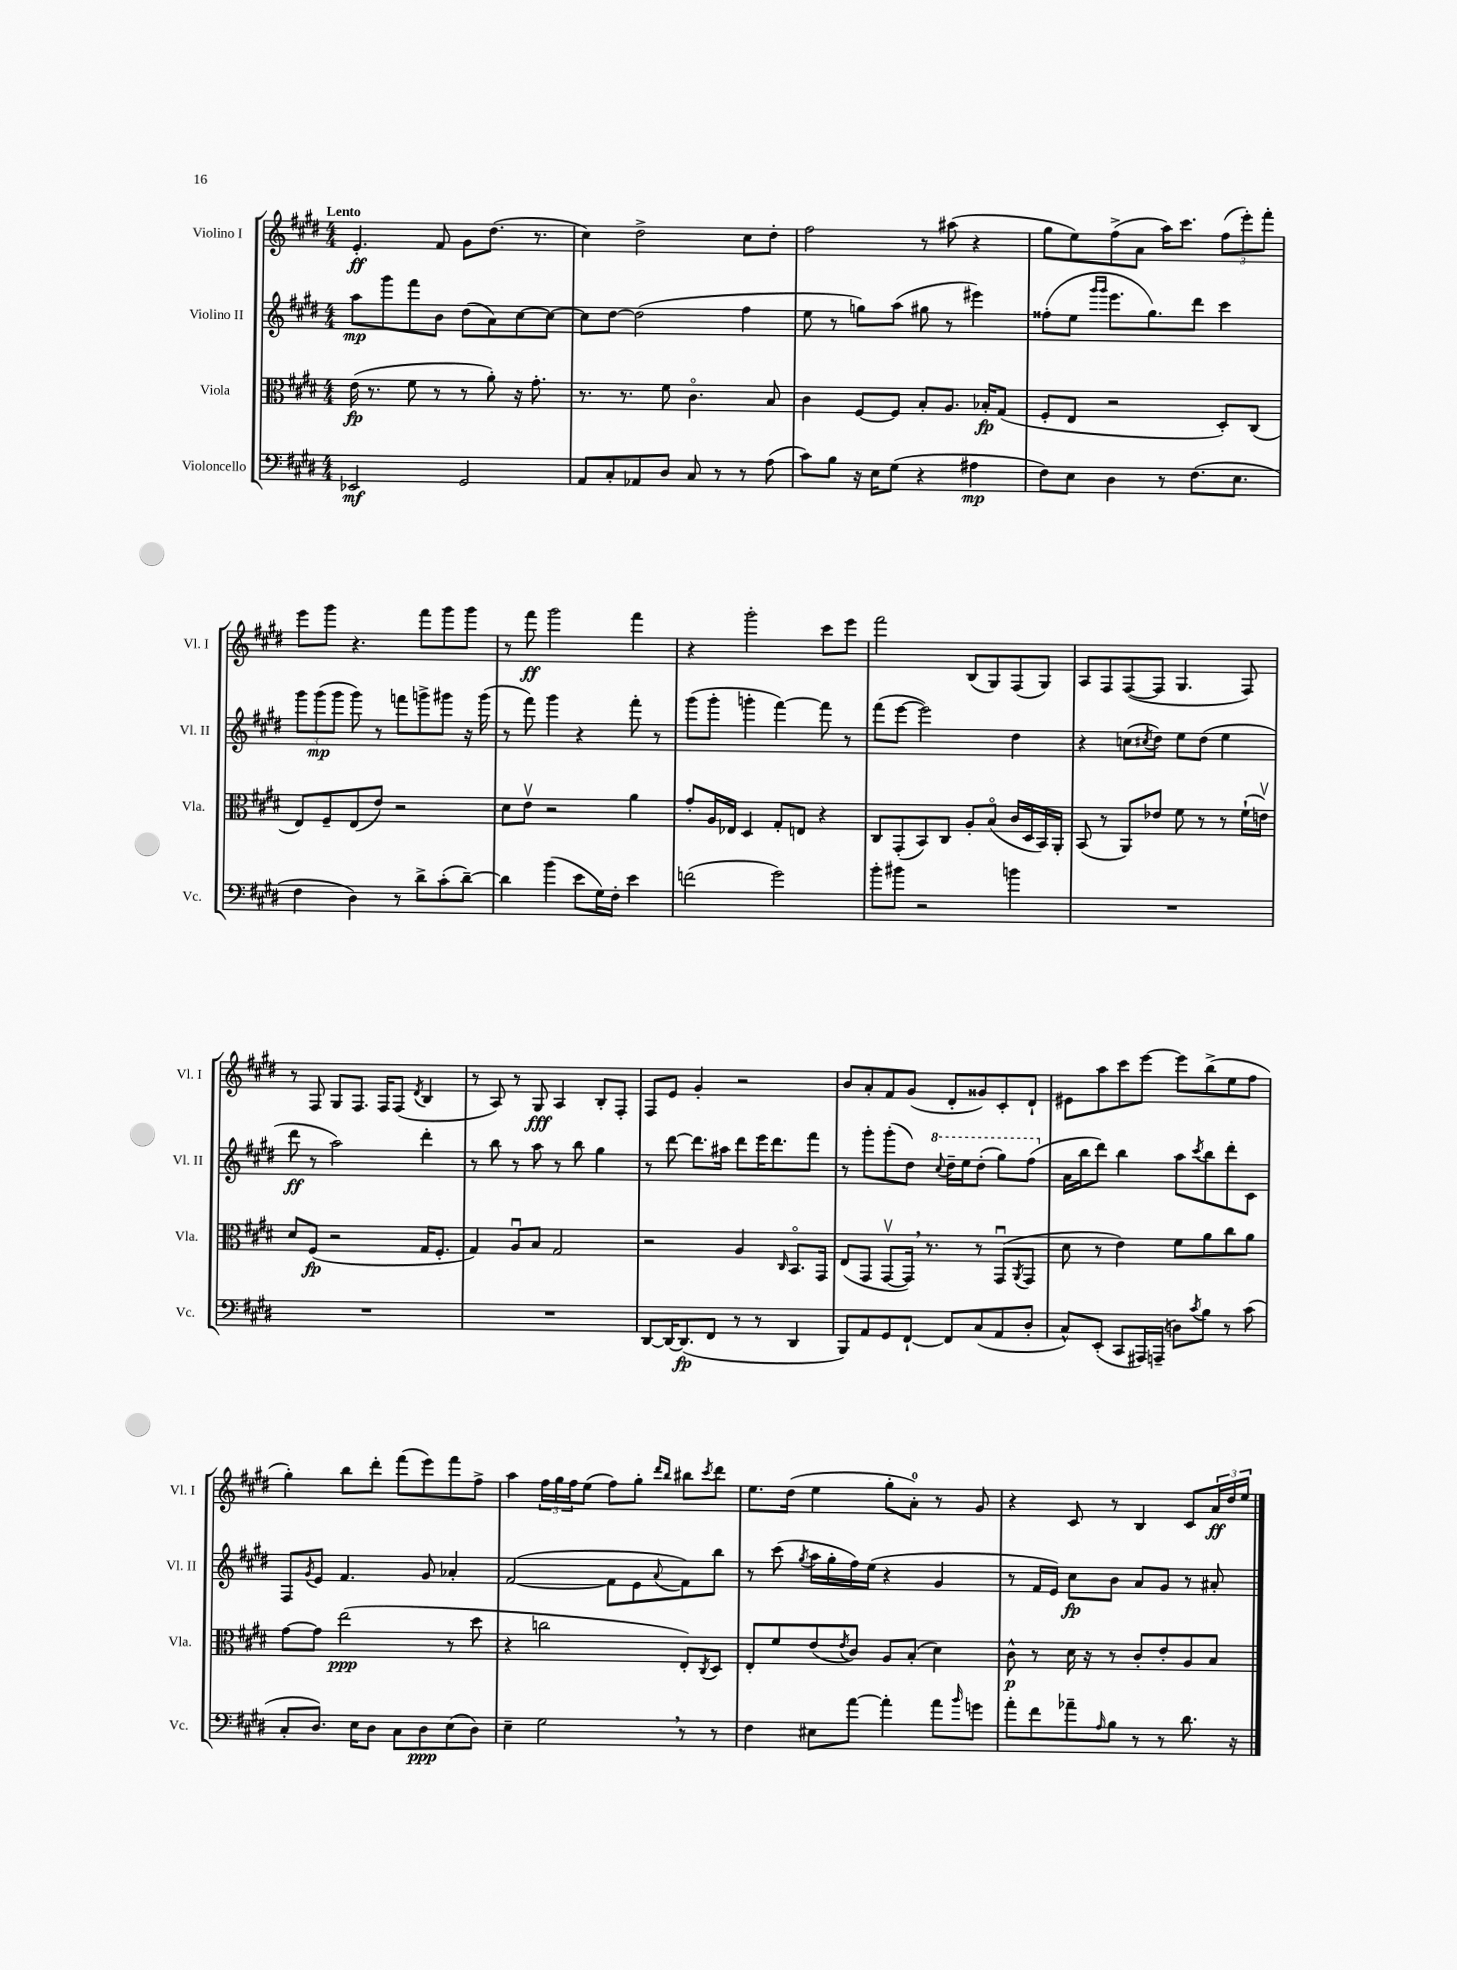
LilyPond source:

<<
\new StaffGroup <<
\new Staff = "s0" \with { instrumentName = "Violino I" shortInstrumentName = "Vl. I" } {
    \clef treble \key e \major \numericTimeSignature \time 4/4 \tempo "Lento"
    e'4.-.\ff fis'8 gis'8 dis''8.( r8. |
    cis''4) dis''2-> cis''8 dis''8-. |
    fis''2 r8 ais''8( r4 |
    gis''8 e''8) fis''8->( a'8 a''16) cis'''8. \tuplet 3/2 { fis''8( e'''8-.) fis'''8-. } |
    e'''8 gis'''8 r4. fis'''8 gis'''8 gis'''8 |
    r8 fis'''8\ff gis'''2 fis'''4 |
    r4 gis'''2-. cis'''8 e'''8 |
    fis'''2 b8( gis8) fis8( gis8) |
    a8 fis8 fis8~( fis8 gis4. fis8) |
    r8 fis8 gis8 fis8. fis16 fis8( \acciaccatura { dis'8 } b4 |
    r8 a8) r8 gis8\fff a4 b8-. fis8-. |
    fis8 e'8 gis'4-. r2 |
    b'8 a'8-. fis'8 gis'8( dis'8-. gisis'8) cis'8-. dis'8-! |
    eis'8 a''8 cis'''8 e'''8~ e'''8 b''8->( e''8 fis''8 |
    gis''4-.) b''8 dis'''8-. fis'''8( e'''8) fis'''8 fis''8-> |
    a''4 \tuplet 3/2 { fis''16 gis''16 fis''16 } e''8( fis''8) gis''8-. \grace { dis'''16 b''16 } bis''8 \acciaccatura { cis'''8 } dis'''8 |
    e''8. dis''16( e''4 gis''8-. a'8-0-.) r8 gis'8 |
    r4 cis'8 r8 b4 cis'8 \tuplet 3/2 { a'16\ff dis''16 e''16 } \bar "|." |
}
\new Staff = "s1" \with { instrumentName = "Violino II" shortInstrumentName = "Vl. II" } {
    \clef treble \key e \major \numericTimeSignature \time 4/4
    a''8\mp gis'''8 fis'''8 b'8 dis''8( a'8) cis''8~ cis''8~ |
    cis''8 dis''8~ dis''2( fis''4 |
    e''8 r8 g''8) a''8( gis''8 r8 eis'''4) |
    fisis''8-.( e''8 \grace { gis'''16 gis'''16 } e'''8. gis''8.) dis'''8 cis'''4 |
    \tuplet 3/2 { gis'''8 gis'''8\mp( gis'''8 } gis'''8) r8 f'''8 g'''8-> gis'''8 r16 gis'''16( |
    r8 fis'''8) gis'''4 r4 fis'''8-. r8 |
    gis'''8( gis'''8-. g'''4-. fis'''4~) fis'''8 r8 |
    fis'''8( e'''8~ e'''2) dis''4 |
    r4 c''8( \acciaccatura { cis''8 } dis''8) e''8 dis''8( e''4 |
    dis'''8\ff r8 a''2) dis'''4-. |
    r8 b''8 r8 a''8 r8 b''8 gis''4 |
    r8 dis'''8~ dis'''8. ais''16 dis'''8 e'''16 dis'''8. fis'''8 |
    r8 gis'''8-. gis'''8-.( dis''8) \ottava #1 \appoggiatura { cis'''8 } dis'''16-- e'''16 dis'''8-.( gis'''8) fis'''8( \ottava #0 |
    a'16 b''16 dis'''8) b''4 a''8 \acciaccatura { cis'''8 } b''8 dis'''8-. cis'8 |
    fis8 \acciaccatura { gis'8 } e'8 fis'4. gis'8 aes'4-. |
    fis'2~( fis'8 e'8 \appoggiatura { a'8 } fis'8) b''8 |
    r8 cis'''8( \acciaccatura { gis''8 } a''16 gis''16-. fis''16) e''16( r4 gis'4 |
    r8 fis'16 e'16) cis''8\fp b'8 a'8 gis'8 r8 ais'8-. \bar "|." |
}
\new Staff = "s2" \with { instrumentName = "Viola" shortInstrumentName = "Vla." } {
    \clef alto \key e \major \numericTimeSignature \time 4/4
    e'16\fp( r8. fis'8 r8 r8 a'8-.) r16 gis'8.-. |
    r8. r8. fis'8 cis'4.\flageolet b8 |
    cis'4 fis8~ fis8 b8-. a8. bes16-.\fp gis8( |
    fis8-. e8 r2 dis8-.) cis8( |
    e8) fis8-- e8( e'8) r2 |
    dis'8 e'8\upbow r2 a'4 |
    gis'8-. a16 ees16 dis4 gis8-. e8 r4 |
    cis8 gis,8-.( b,8) cis8 a8-. b8\flageolet( cis'16 dis16 b,16) a,16-. |
    b,8( r8 a,8) ees'8 fis'8 r8 r8 fis'16-!( e'16\upbow) |
    dis'8 fis8\fp( r2 gis16 fis8.-. |
    gis4) a8\downbow b8 gis2 |
    r2 a4 \grace { cis16 } b,8.\flageolet gis,16 |
    e8( gis,8 gis,8~\upbow gis,16) \breathe r8. r8 gis,8\downbow( \acciaccatura { a,8 } gis,8 |
    dis'8 r8 e'4) fis'8 a'8 cis''8 a'8 |
    gis'8~ gis'8 e''2\ppp( r8 dis''8 |
    r4 c''2 e8-.) \acciaccatura { cis8 } dis8 |
    e8-. fis'8 e'8( \acciaccatura { e'8 } cis'8) a8 b8-.( dis'4) |
    cis'8-^\p r8 dis'16 r16 r8 cis'8-. e'8-. a8 b8 \bar "|." |
}
\new Staff = "s3" \with { instrumentName = "Violoncello" shortInstrumentName = "Vc." } {
    \clef bass \key e \major \numericTimeSignature \time 4/4
    ees,2\mf gis,2 |
    a,8 cis8-. aes,8 dis8 cis8 r8 r8 a8( |
    cis'8) b8 r16 e16 gis8( r4 ais4\mp |
    fis8) e8 dis4 r8 fis8.( e8. |
    fis4 dis4) r8 dis'8-> cis'8-.( dis'8~--) |
    dis'4 b'4( e'8 gis16) fis16-. e'4 |
    f'2( gis'2) |
    b'8-. bis'8 r2 b'4 |
    R1 |
    R1 |
    R1 |
    dis,8~ dis,16~ dis,8.\fp( fis,8 r8 r8 dis,4 |
    b,,8) a,8 gis,8 fis,8~-! fis,8 cis8( a,8 dis8-. |
    cis8-^) e,8-.( cis,8 ais,,16) a,,16--( d8) \acciaccatura { cis'8 } b8 r8 cis'8( |
    cis8-. dis8.) e16 dis8 cis8 dis8\ppp e8( dis8) |
    e4-- gis2 \breathe r8 r8 |
    fis4 eis8 a'8~ a'4-. a'8 \grace { b'16 } g'8 |
    a'8-. fis'8 aes'8-- \grace { a16 } b8 r8 r8 dis'8. r16 \bar "|." |
}
>>
>>
\layout { \context { \Score \remove "Bar_number_engraver" } }
